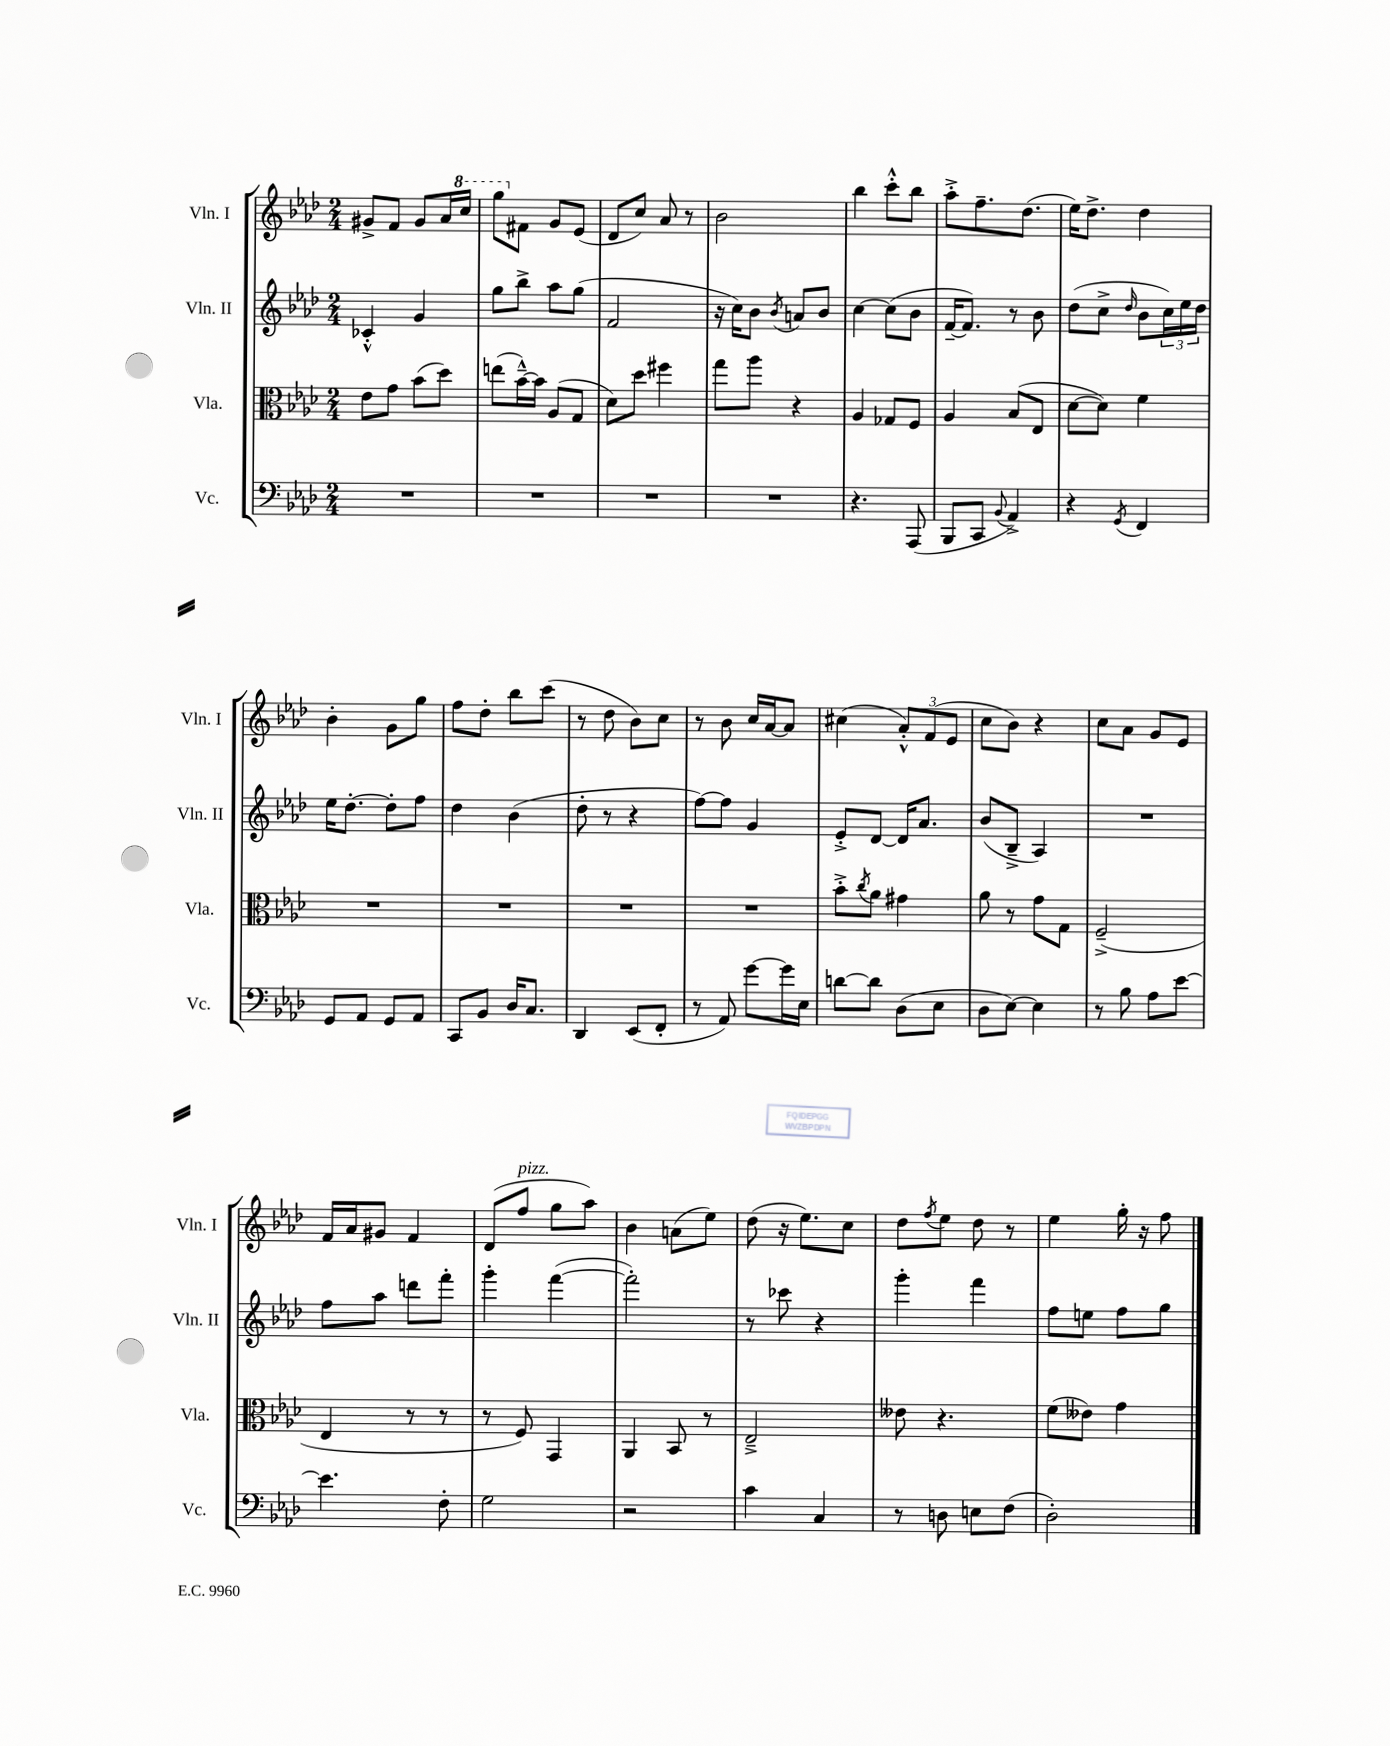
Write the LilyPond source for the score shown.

<<
\new StaffGroup <<
\new Staff = "s0" \with { instrumentName = "Vln. I" shortInstrumentName = "Vln. I" } {
    \clef treble \key aes \major \numericTimeSignature \time 2/4
    gis'8-> f'8 gis'8 aes'16 \ottava #1 c'''16 |
    g'''8 \ottava #0 fis'8 g'8 ees'8( |
    des'8 c''8) aes'8 r8 |
    bes'2 |
    bes''4 c'''8-.-^ bes''8 |
    aes''8-.-> f''8.-- des''8.( |
    ees''16) des''8.-> des''4 |
    bes'4-. g'8 g''8 |
    f''8 des''8-. bes''8 c'''8( |
    r8 des''8 bes'8) c''8 |
    r8 bes'8 c''16 aes'16~ aes'8 |
    cis''4( \tuplet 3/2 { aes'8-.-^) f'8( ees'8 } |
    c''8 bes'8) r4 |
    c''8 aes'8 g'8 ees'8 |
    f'16 aes'16 gis'8 f'4 |
    des'8( f''8^\markup { \italic "pizz." } g''8 aes''8) |
    bes'4 a'8( ees''8) |
    des''8( r16 ees''8.) c''8 |
    des''8 \acciaccatura { f''8 } ees''8 des''8 r8 |
    ees''4 g''16-. r16 f''8 \bar "|." |
}
\new Staff = "s1" \with { instrumentName = "Vln. II" shortInstrumentName = "Vln. II" } {
    \clef treble \key aes \major \numericTimeSignature \time 2/4
    ces'4-.-^ g'4 |
    g''8 bes''8-> aes''8 g''8( |
    f'2 |
    r16 c''16) bes'8 \acciaccatura { bes'8 } a'8 bes'8 |
    c''4~ c''8( bes'8 |
    f'16~-- f'8.) r8 bes'8 |
    des''8( c''8-> \grace { des''16 } bes'8 \tuplet 3/2 { c''16) ees''16 des''16 } |
    ees''16 des''8.~-. des''8-. f''8 |
    des''4 bes'4( |
    des''8-. r8 r4 |
    f''8~) f''8 g'4 |
    ees'8-.-> des'8~ des'16 aes'8. |
    bes'8( bes8---> aes4) |
    R2 |
    f''8 aes''8 d'''8 f'''8-. |
    g'''4-. f'''4~( |
    f'''2-.) |
    r8 ces'''8 r4 |
    g'''4-. f'''4 |
    f''8 e''8 f''8 g''8 \bar "|." |
}
\new Staff = "s2" \with { instrumentName = "Vla." shortInstrumentName = "Vla." } {
    \clef alto \key aes \major \numericTimeSignature \time 2/4
    ees'8 g'8 bes'8( des''8) |
    e''8( bes'16~---^) bes'16 aes8( g8 |
    des'8) des''8 fis''4 |
    g''8 aes''8 r4 |
    aes4 ges8 f8 |
    aes4 bes8( ees8 |
    des'8~ des'8) f'4 |
    R2 |
    R2 |
    R2 |
    R2 |
    bes'8-.-> \acciaccatura { c''8 } aes'8 gis'4 |
    aes'8 r8 g'8 g8 |
    f2--->( |
    ees4 r8 r8 |
    r8 f8) g,4 |
    aes,4 bes,8 r8 |
    ees2---> |
    eeses'8 r4. |
    f'8( eeses'8) g'4 \bar "|." |
}
\new Staff = "s3" \with { instrumentName = "Vc." shortInstrumentName = "Vc." } {
    \clef bass \key aes \major \numericTimeSignature \time 2/4
    R2 |
    R2 |
    R2 |
    R2 |
    r4. aes,,8( |
    bes,,8 c,8 \appoggiatura { bes,8 } aes,4->) |
    r4 \acciaccatura { g,8 } f,4 |
    g,8 aes,8 g,8 aes,8 |
    c,8 bes,8 des16 c8. |
    des,4 ees,8( f,8-. |
    r8 aes,8) g'8~ g'16 ees16 |
    d'8~ d'8 des8( ees8 |
    des8 ees8~) ees4 |
    r8 bes8 aes8 ees'8~ |
    ees'4. f8-. |
    g2 |
    r2 |
    c'4 c4 |
    r8 d8 e8 f8( |
    des2-.) \bar "|." |
}
>>
>>
\layout { \context { \Score \remove "Bar_number_engraver" } }
